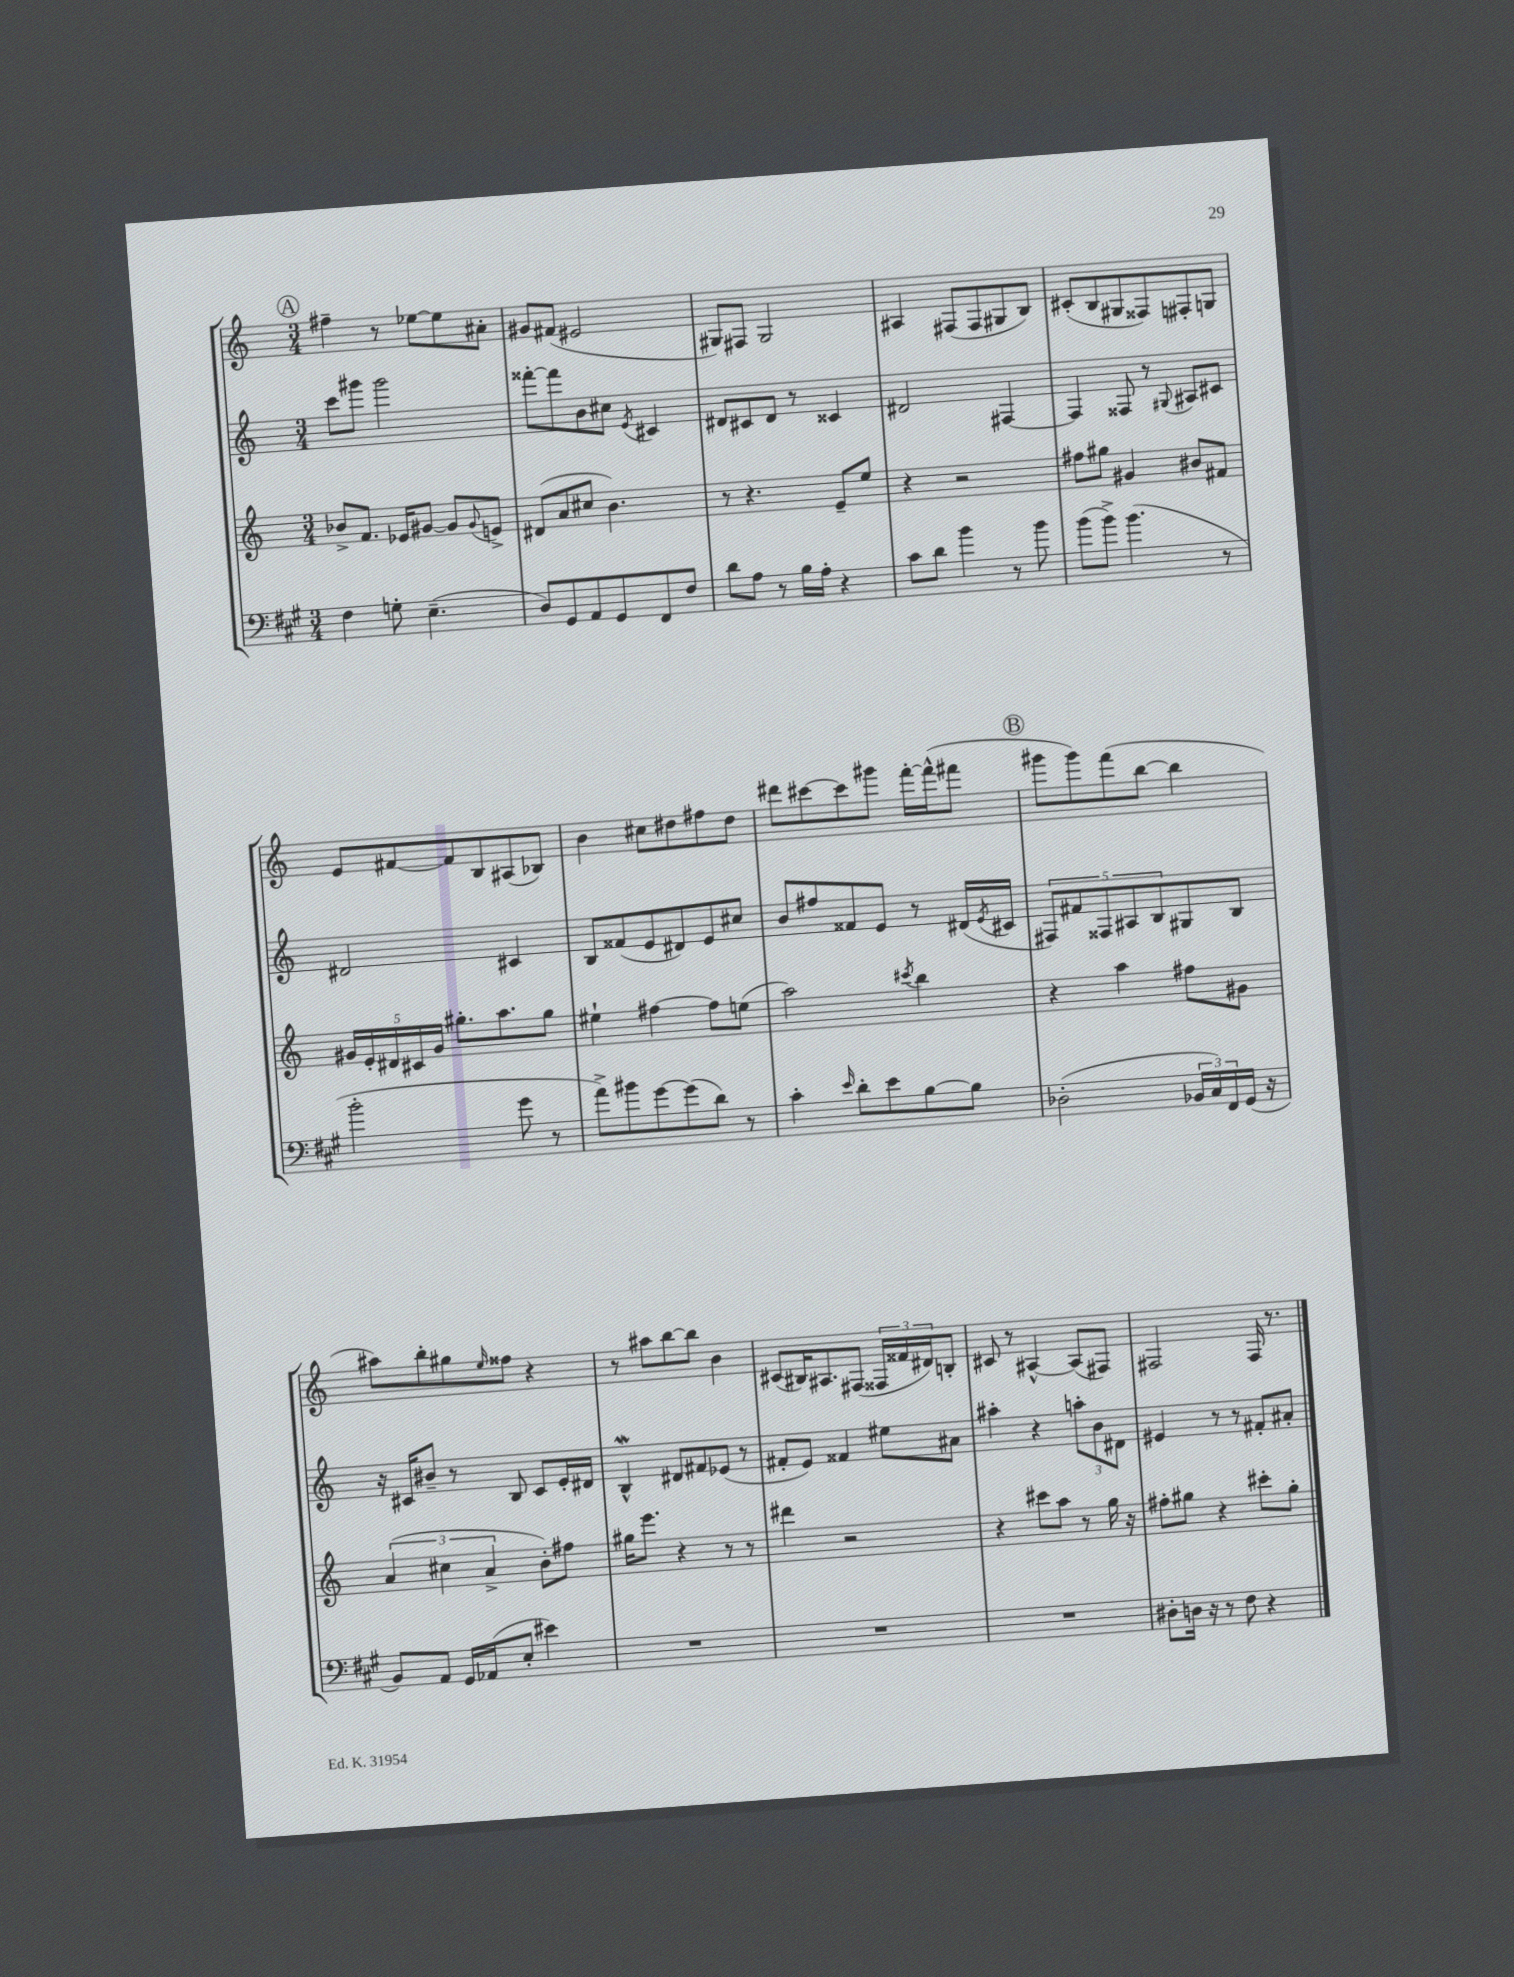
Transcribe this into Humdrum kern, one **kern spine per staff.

**kern	**kern	**kern	**kern
*staff4	*staff3	*staff2	*staff1
*clefF4	*clefG2	*clefG2	*clefG2
*k[f#c#g#]	*k[]	*k[]	*k[]
*M3/4	*M3/4	*M3/4	*M3/4
4F#	8b-^	8ccc	4ff#~
.	8.f	8ggg#	.
8G'	.	2ggg#	8r
.	16e-	.	.
(4.E~	[8g#	.	[8ee-
.	8g#]	.	8ee-]
.	8qqg#	.	.
.	8e^	.	8a#'
=	=	=	=
8D)	(8d#	[8fff##'	8g#
8GG#	8a	8fff##]	(8f#
8AA	8cc#	8b	2e#
8GG#	4.b)	8cc#	.
.	.	8qe	.
8FF#	.	4c#	.
8F#	.	.	.
=	=	=	=
8d	8r	8d#	8G#)
8A	4.r	8c#	8F#
8r	.	8d#	2G#
16B	.	8r	.
16A'	.	.	.
4r	8e~	4c##	.
.	8ee	.	.
=	=	=	=
8c#	4r	2d#	4A#
8d	.	.	.
4b	2r	.	(8F#
.	.	.	8F#
8r	.	[4F#	8G#
8b	.	.	8B)
=	=	=	=
(8b	8ff#	4F#]	(8c#'
8b^)	8gg#	.	8B
(4.b	4g#	8F##	8G#
.	.	8r	8F##)
.	.	8qqG#	.
.	8b#	8A#	8F#'
8r	8f#	8c#	8G
=	=	=	=
2b'	20g#	2d#	8e
.	20e'	.	.
.	20d#	.	.
.	.	.	[8f#
.	20c#	.	.
.	20g#	.	.
.	8.gg#'	.	8f#]
.	.	.	8B
.	8.aa	.	.
8g#	.	4c#	(8A#
8r	8gg#	.	8B-)
=	=	=	=
8a^)	4ee#`	8B	4b
8b#	.	(8f##	.
[8g#	[4ff#	8e	8cc#
(8g#]	.	8d#)	8dd#
8d)	8ff#]	8e	8ff#
8r	(8ee	8cc#	8dd#
=	=	=	=
4c#'	2aa)	8b	8ddd#
.	.	8ff#	[8ccc#
16qqe	.	.	.
8d'	.	8f##	8ccc#]
8e	.	8e	8ggg#
.	8qccc#	.	.
[8B	4bb	8r	[16fff'
.	.	.	(16fff^^]
8B]	.	(16d#	8fff#
.	.	8qe	.
.	.	16c#	.
=	=	=	=
(2D-'	4r	10F#)	8ggg#
.	.	10f#	.
.	.	.	8ggg#)
.	.	10F##	.
.	4aa	.	(8fff
.	.	10A#	.
.	.	.	[8bb
.	.	10B	.
24BB-	8ff#	8G#	4bb]
24C#)	.	.	.
24FF#	.	.	.
(16GG#	8g#	8B	.
16r	.	.	.
=	=	=	=
8BB)	(6a	16r	8aa#)
.	.	16c#	.
8AA	.	8b#~	8bb'
.	6cc#	.	.
16GG#	.	8r	8gg#
(16AA-	.	.	.
.	6a^	.	.
.	.	.	16qqee
8E'	.	8B	8ff##
4e#)	8b')	8c#	4r
.	8ff#	16e'	.
.	.	16d#	.
=	=	=	=
2.r	16gg#	4B^^	8r
.	8.eee	.	.
.	.	.	8aa#
.	4r	8d#	[8bb
.	.	8f#	8bb]
.	8r	(8e-	4b
.	8r	8r	.
=	=	=	=
2.r	4ddd#	8f#'	(8c#
.	.	8e)	16B#)
.	.	.	8.A#
.	2r	4f##	.
.	.	.	(8F#
.	.	8ee#	24F##
.	.	.	24f##
.	.	.	24d#)
.	.	8a#	8B'
=	=	=	=
2.r	4r	4aa#'	8c#
.	.	.	8r
.	8ccc#	4r	[4A#^^
.	8aa	.	.
.	8r	12aa'	(8A#]
.	.	12b	.
.	16gg	.	8F#)
.	.	12d#	.
.	16r	.	.
=	=	=	=
8D#'	8ff#'	4e#	2F#
16D	8gg#	.	.
16r	.	.	.
8r	4r	8r	.
8F#	.	8r	.
4r	8ccc#'	8f#'	16F#
.	.	.	8.r
.	8gg#'	8a#'	.
==	==	==	==
*-	*-	*-	*-
